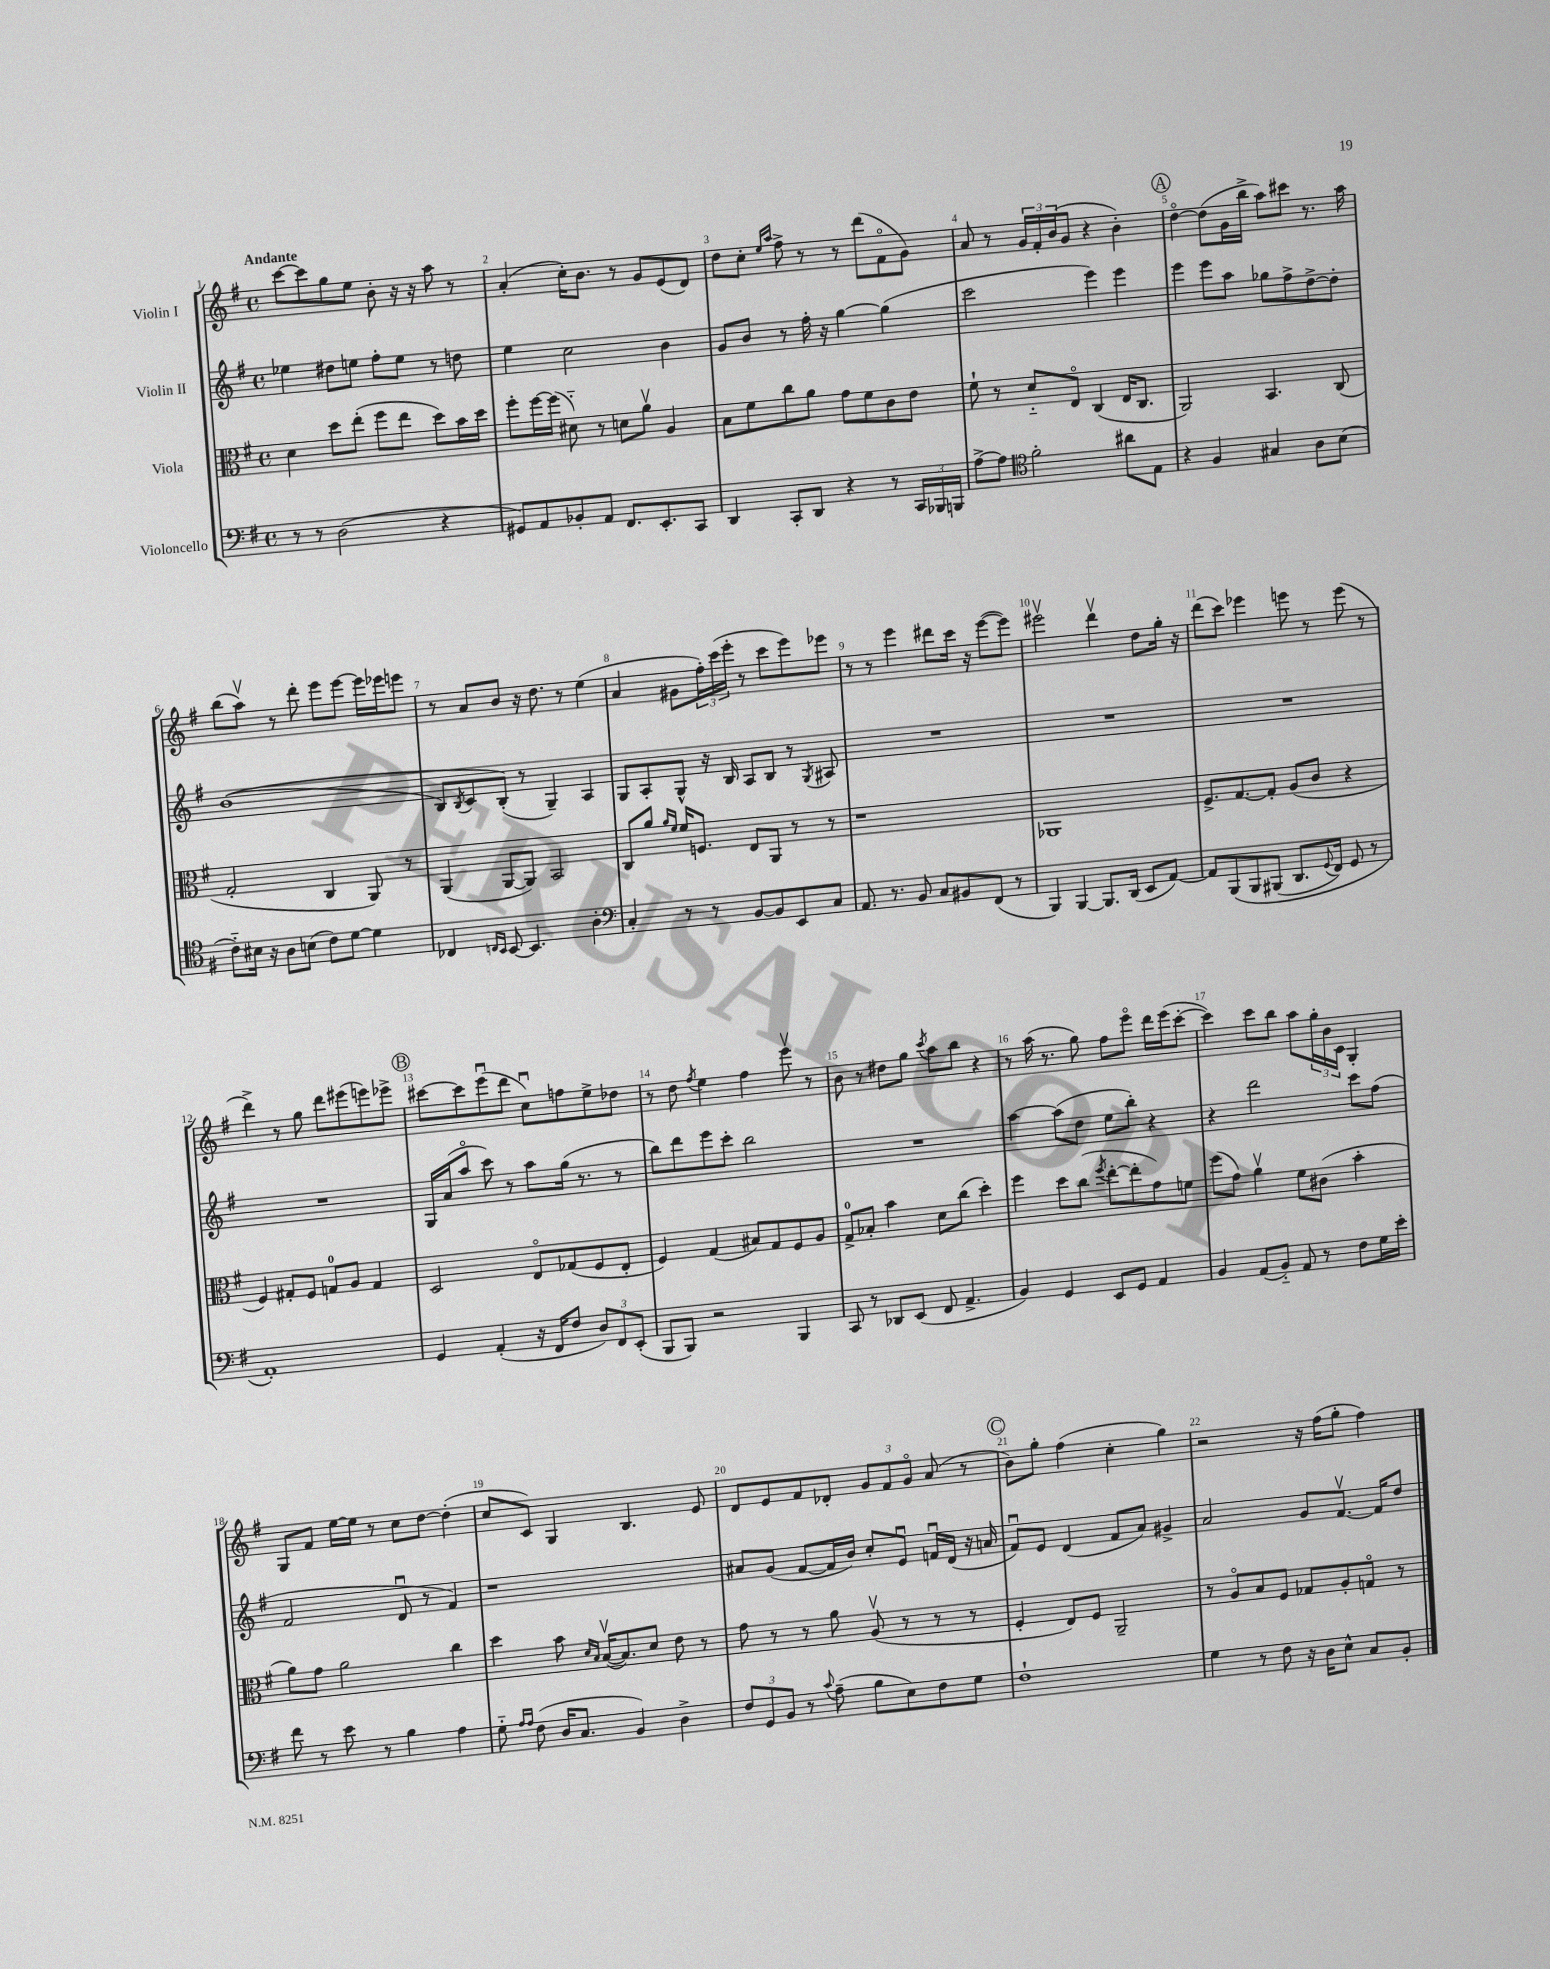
<<
\new StaffGroup <<
\new Staff = "s0" \with { instrumentName = "Violin I" } {
    \clef treble \key g \major \defaultTimeSignature \time 4/4 \tempo "Andante"
    c'''8~ c'''8 g''8 e''8 b'8-. r16 r16 a''8 r8 |
    a'4-.( c''16-.) b'8. r8 g'8 e'8( d'8) |
    d''8 c''8-. \grace { e''16 a''16 } fis''8-> r8 r8 d'''8( fis'8\flageolet g'8) |
    a'8 r8 \tuplet 3/2 { g'16 fis'16-. b'16( } g'8 r4 b'4-.) |
    \mark \markup { \circle "A" } d''4~\flageolet d''8( g'16 b''16-> a''8) cis'''8 r8. a''16 |
    b''8( a''8\upbow) r8 d'''8-. e'''8 e'''8~ e'''16 ees'''16 e'''8 |
    r8 a'8 b'8 r16 d''8. r8 e''4( |
    a'4 gis'8 \tuplet 3/2 { fis''16-.) c'''16( e'''16-. } r8 c'''8 e'''8) ees'''8 |
    r8 r8 e'''4 dis'''8 c'''16 r16 e'''8~( e'''8) |
    eis'''2\upbow d'''4\upbow d''8 g''16-. r16 |
    d'''8( c'''8) ees'''4 e'''8 r8 e'''8( r8 |
    d'''4->) r8 g''8 d'''8 eis'''8( e'''8) ees'''8-> |
    \mark \markup { \circle "B" } cis'''8~ cis'''8 e'''8\downbow( d'''8 c''8\downbow) f''8 e''8-> des''8 |
    r8 d''8 \acciaccatura { fis''8 } e''4 fis''4 e'''8\upbow r8 |
    b'8 r8 dis''8 g''8 \acciaccatura { c'''8 } a''8 b''8 r4 |
    r8 a''16( r8. g''8) fis''8 e'''8\flageolet d'''16 e'''16( c'''8~-. |
    c'''4) c'''8 b''8 a''8 \tuplet 3/2 { g''16-. b'16 c'16 } g4-. |
    g8 fis'8 e''16~ e''16 r8 c''8 d''8~ d''4-.( |
    c''8 c'8) g4 b4. e'8 |
    d'8 e'8 fis'8 des'8-. \tuplet 3/2 { g'8 fis'8 g'8\flageolet } a'8( r8 |
    \mark \markup { \circle "C" } b'8) g''8-. fis''4( c''4-. g''4) |
    r2 r16 fis''16( g''8-. fis''4) \bar "|." |
}
\new Staff = "s1" \with { instrumentName = "Violin II" } {
    \clef treble \key g \major \defaultTimeSignature \time 4/4
    ees''4 dis''8 e''8 fis''8-. e''8 r8 d''8 |
    e''4 c''2 b'4 |
    g'8 b'8 r8 fis''16-. r16 g''4~ g''4( |
    c'''2 e'''4) e'''4 |
    \mark \markup { \circle "A" } e'''4 e'''8 a''8 ges''8 fis''8-> d''8~-> d''8-. |
    b'1(\( |
    b8) \acciaccatura { b8 } c'8 b8-.(\) r8 g4--) a4 |
    g8 a8-. g8-^ r16 b16 a8 b8 r8 \acciaccatura { g8 } ais8 |
    R1 |
    R1 |
    R1 |
    R1 |
    \mark \markup { \circle "B" } g16 a'16( a''8\flageolet c'''8) r8 a''8 g''16( r8. r8 |
    b''8) d'''8 e'''8 c'''8-. b''2 |
    R1 |
    a''4~ a''8( d''8 e''8 b''8-.) r4 |
    r4 d'''2 c'''8 fis''8( |
    fis'2 d'8\downbow r8 fis'4) |
    r1 |
    ais'8 g'8( fis'8~ fis'16 b'16) c''8-. e'8\downbow f'16\downbow d'16( r16 a'16 |
    \mark \markup { \circle "C" } fis'8\downbow) e'8 d'4( fis'8 a'8) gis'4-> |
    a'2 g'8 fis'8.~\upbow fis'16 d''8 \bar "|." |
}
\new Staff = "s2" \with { instrumentName = "Viola" } {
    \clef alto \key g \major \defaultTimeSignature \time 4/4
    d'4 d''8 e''8-.( fis''8 e''8 d''8) b'16 d''16 |
    fis''8-. fis''16~ fis''16( dis'8-_) r8 d'8 a'8\upbow a4 |
    b8 fis'8 c''8 a'8 g'8 fis'8 c'8 e'8 |
    fis'8-! r8 d'8-_ e8\flageolet c4( e16 c8. |
    \mark \markup { \circle "A" } a,2) b,4. c8( |
    g2-. c4 a,8) r8 |
    a,4( a,8~ a,8) b,2 |
    c8 a'8 \grace { a'16 fis'16 } fis'16 f8. e8 a,8 r8 r8 |
    r1 |
    aes,1 |
    fis8.-> g8.~ g8-. a8( c'8 r4 |
    fis4) gis8-. fis8 g8-0 a8 g4 |
    \mark \markup { \circle "B" } d2 e8\flageolet ges8( fis8 e8-. |
    fis4) g4( bis8) g8 fis8 a8 |
    g8-0-> bes8-. b'4 d'8 c''8( d''4-.) |
    fis''4 d''8 c''8( \acciaccatura { fis''8 } e''8~-. e''8-. g'8) f'8 |
    fis''8( g'8) a'4\upbow fis'8 cis'8( b'4-. |
    a'8) g'8 a'2 c''4 |
    d''4 b'8 \grace { d'16 b16 } b16~\upbow( b8.) d'8 e'8 r8 |
    g'8 r8 r8 a'8 a8\upbow( r8 r8 r8 |
    \mark \markup { \circle "C" } fis4-. e8) fis8 a,2-- |
    r8 a8\flageolet b8 fis8 ges8 a8-. g8\flageolet r8 \bar "|." |
}
\new Staff = "s3" \with { instrumentName = "Violoncello" } {
    \clef bass \key g \major \defaultTimeSignature \time 4/4
    r8 r8 d2( r4 |
    gis,8) a,8 bes,8-. a,8 fis,8. e,8.-. c,8 |
    d,4 c,8-. d,8 r4 r8 \tuplet 3/2 { c,16 bes,,16 b,,16 } |
    a8~-> a8 \clef tenor fis'2-. ais'8 e8 |
    \mark \markup { \circle "A" } r4 fis4 gis4 a8 b8( |
    c'8-_) bis16 r16 a8 b8( c'8) d'8~ d'4 |
    ces4 \grace { c16 b,16 } b,8~ b,4. a4-. |
    \clef bass c4-. r8 r8 b,8~ b,8 e,8 c8 |
    a,8. r8. b,8 c8 bis,8 fis,8( r8 |
    b,,4) b,,4~ b,,8. d,16( e,8 a,8~) |
    a,8 b,,8\( b,,8 bis,,8( d,8. \appoggiatura { g,8 } fis,16) g,8 r8 |
    a,1-.\) |
    \mark \markup { \circle "B" } g,4 a,4-.( r16 fis,16 fis8 \tuplet 3/2 { d8) fis,8 e,8-.( } |
    b,,8 b,,8) r2 b,,4 |
    c,8 r8 des,8 e,8( fis,8 a,4.-> |
    b,4) g,4 e,8 g,8 a,4 |
    b,4 a,8( b,8-_) a,8 r8 fis8 g16 e'16-. |
    fis'8 r8 e'8 r8 b4 a4 |
    g8-_ \grace { a16 a16 } fis8( d16 c8. b,4) d4-> |
    \tuplet 3/2 { fis8 g,8 b,8 } r8 \appoggiatura { c'8 } a8--( b8 e8) fis8 g8 |
    \mark \markup { \circle "C" } fis1-! |
    g4 r8 fis8 r16 d16 e8-^ c8 b,8-. \bar "|." |
}
>>
>>
\layout { \context { \Score \override BarNumber.break-visibility = ##(#f #t #t) barNumberVisibility = #all-bar-numbers-visible } }
